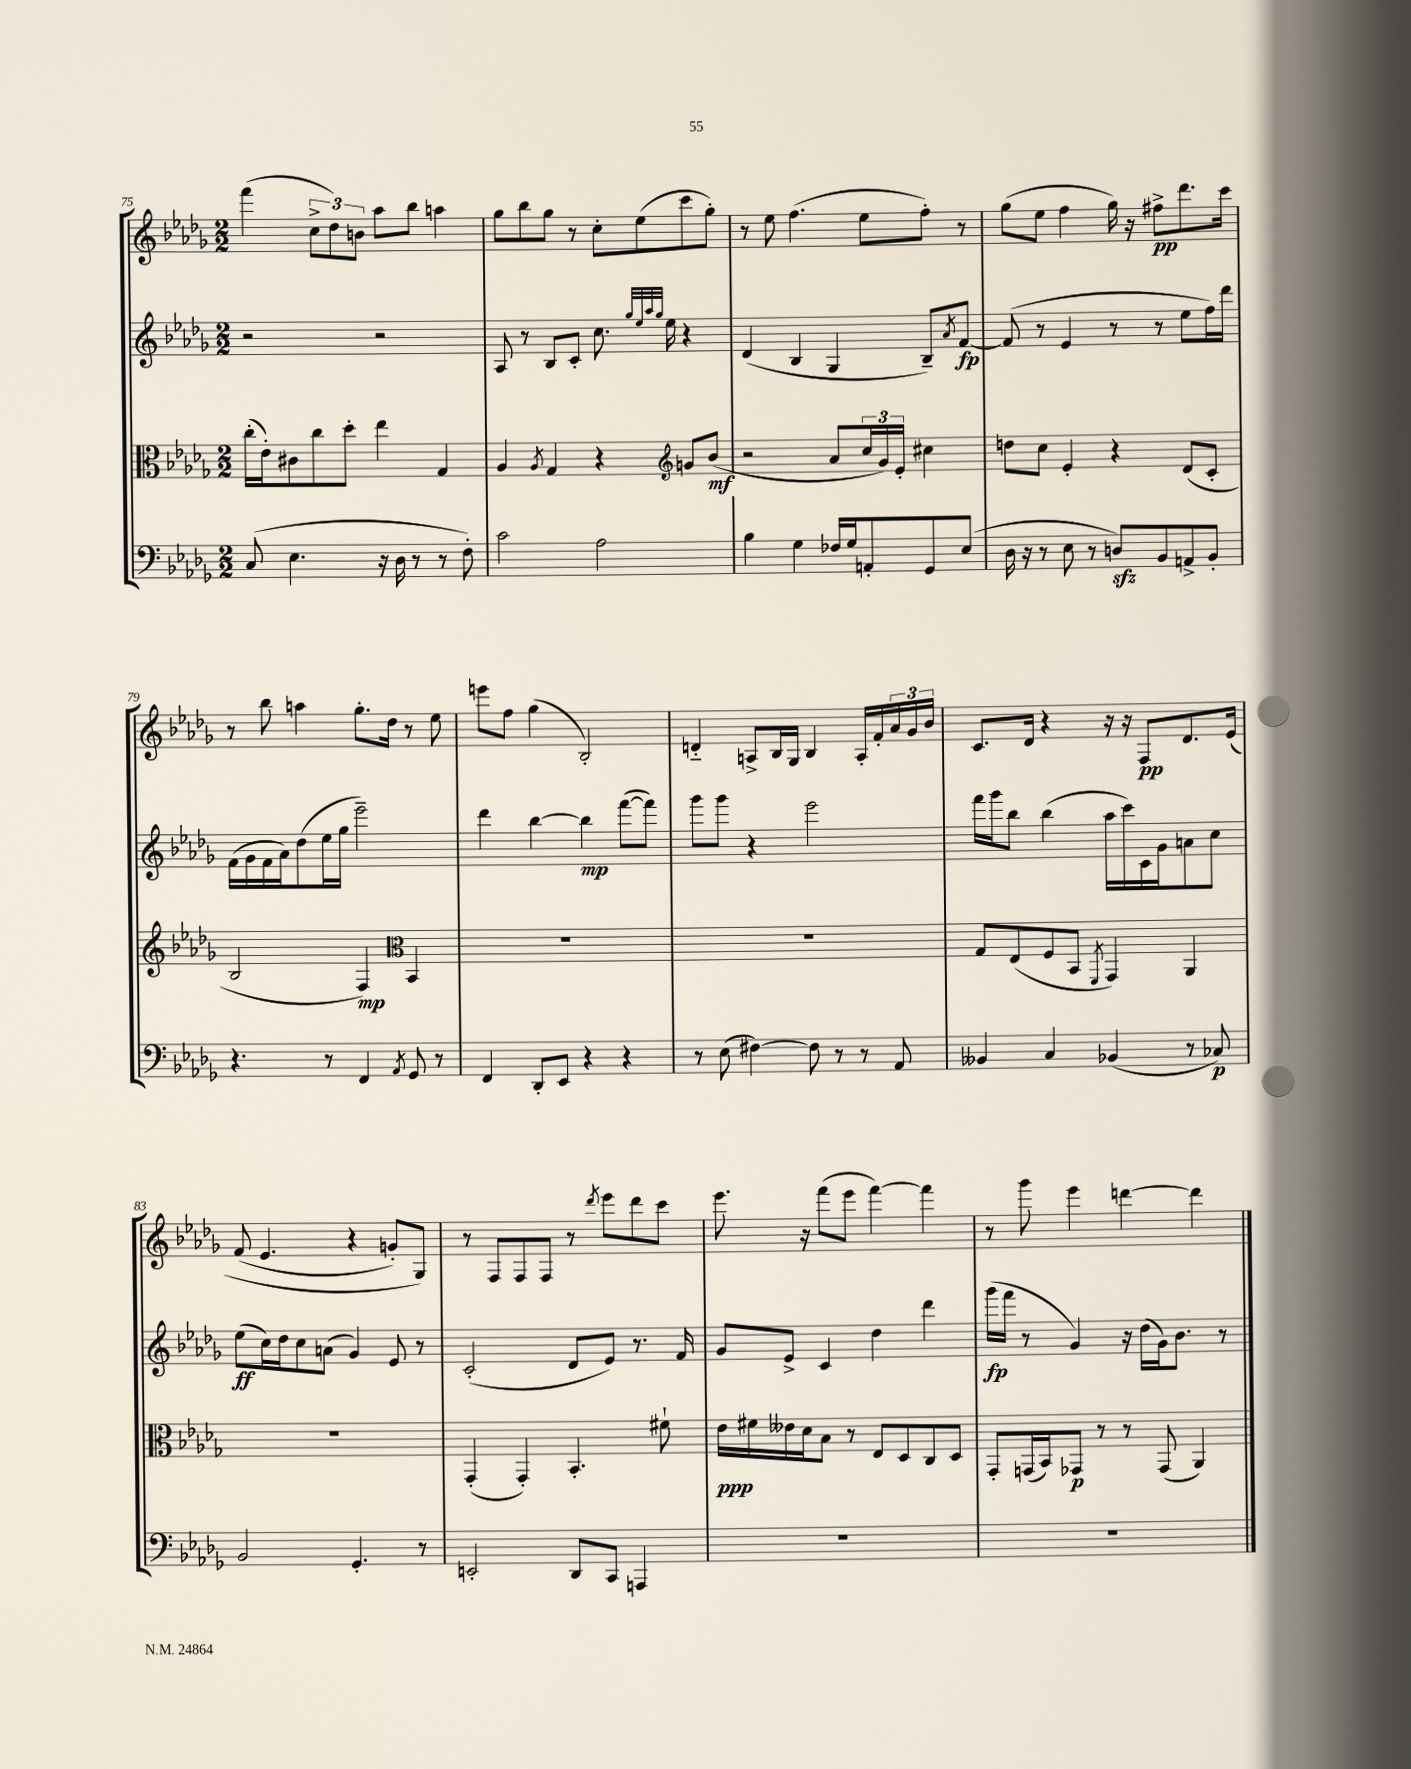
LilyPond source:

<<
\new StaffGroup <<
\new Staff = "s0" {
    \clef treble \key des \major \numericTimeSignature \time 2/2
    f'''4( \tuplet 3/2 { c''8-> des''8) b'8 } aes''8 bes''8 a''4 |
    ges''8 bes''8 ges''8 r8 c''8-. ees''8( c'''8 ges''8-.) |
    r8 ees''8 f''4.( ees''8 f''8-.) r8 |
    ges''8( ees''8 f''4 ges''16) r16 fis''8->\pp des'''8. c'''16 |
    r8 bes''8 a''4 ges''8.-. des''16 r8 ees''8 |
    e'''8 f''8 ges''4( bes2-.) |
    d'4-_ a8-> bes16 ges16 bes4 a16-. f'16-. \tuplet 3/2 { aes'16 ges'16 bes'16 } |
    c'8. des'16 r4 r16 r16 f8\pp des'8. ees'16\( |
    f'8( ees'4. r4 g'8-.) ges8\) |
    r8 f8 f8 f8 r8 \acciaccatura { des'''8 } ees'''8 des'''8 c'''8 |
    ees'''8. r16 f'''8( ees'''8 f'''4~) f'''4 |
    r8 ges'''8 ees'''4 d'''4~ d'''4 \bar "|." |
}
\new Staff = "s1" {
    \clef treble \key des \major \numericTimeSignature \time 2/2
    r2 r2 |
    aes8 r8 bes8 c'8-. c''8. \grace { ges''32 ees''32 aes''32 ges''32 } ees''16 r4 |
    des'4( bes4 ges4 bes8--) \acciaccatura { aes'8 } f'8~\fp |
    f'8( r8 ees'4 r8 r8 ees''8 f''16) des'''16 |
    f'16( ges'16 f'16 aes'16) des''8( ees''16 ges''16 ees'''2--) |
    des'''4 bes''4~ bes''4\mp f'''8~( f'''8) |
    ges'''8 ges'''8 r4 ees'''2 |
    f'''16 ges'''16 bes''8 bes''4( aes''16 c'''16) c'16 ges'16 a'8 c''8 |
    ees''8\ff( c''16) des''16 c''8 a'8( ges'4) ees'8 r8 |
    c'2-.( des'8 ees'8) r8. f'16 |
    ges'8 ees'8-> c'4 des''4 des'''4 |
    ges'''16\fp( f'''16 r8 ges'4) r16 des''16( ges'16) bes'8. r8 \bar "|." |
}
\new Staff = "s2" {
    \clef alto \key des \major \numericTimeSignature \time 2/2
    c''16-.( ees'16-.) cis'8 c''8 des''8-. ees''4 ges4 |
    aes4 \acciaccatura { aes8 } ges4 r4 \clef treble g'8 bes'8\mf( |
    r2 aes'8 \tuplet 3/2 { c''16 ges'16) ees'16-. } cis''4 |
    d''8 c''8 ees'4-. r4 des'8( c'8-. |
    bes2 f4\mp) \clef alto bes,4 |
    R1 |
    R1 |
    ges8 ees8( f8 bes,8 \acciaccatura { f,8 } ges,4) aes,4 |
    R1 |
    ges,4-.( ges,4-.) bes,4.-. fis'8-! |
    ees'16\ppp fis'16 eeses'16 des'16 bes8 r8 ees8 des8 c8 des8 |
    ges,8-. g,16( bes,16) ges,8\p r8 r8 ges,8( aes,4) \bar "|." |
}
\new Staff = "s3" {
    \clef bass \key des \major \numericTimeSignature \time 2/2
    c8( ees4. r16 des16 r8 r8 f8-.) |
    c'2 aes2 |
    bes4 ges4 fes16 ges16 a,8-. ges,8 ees8( |
    des16 r16 r8 ees8 r8 d8\sfz) bes,8 a,8-> bes,8-. |
    r4. r8 f,4 \acciaccatura { aes,8 } ges,8 r8 |
    f,4 des,8-. ees,8 r4 r4 |
    r8 ees8( fis4~) fis8 r8 r8 aes,8 |
    beses,4 c4 bes,4( r8 ces8\p) |
    bes,2 ges,4.-. r8 |
    e,2-. des,8 c,8 a,,4 |
    R1 |
    R1 \bar "|." |
}
>>
>>
\layout { \context { \Score currentBarNumber = #75 } }
